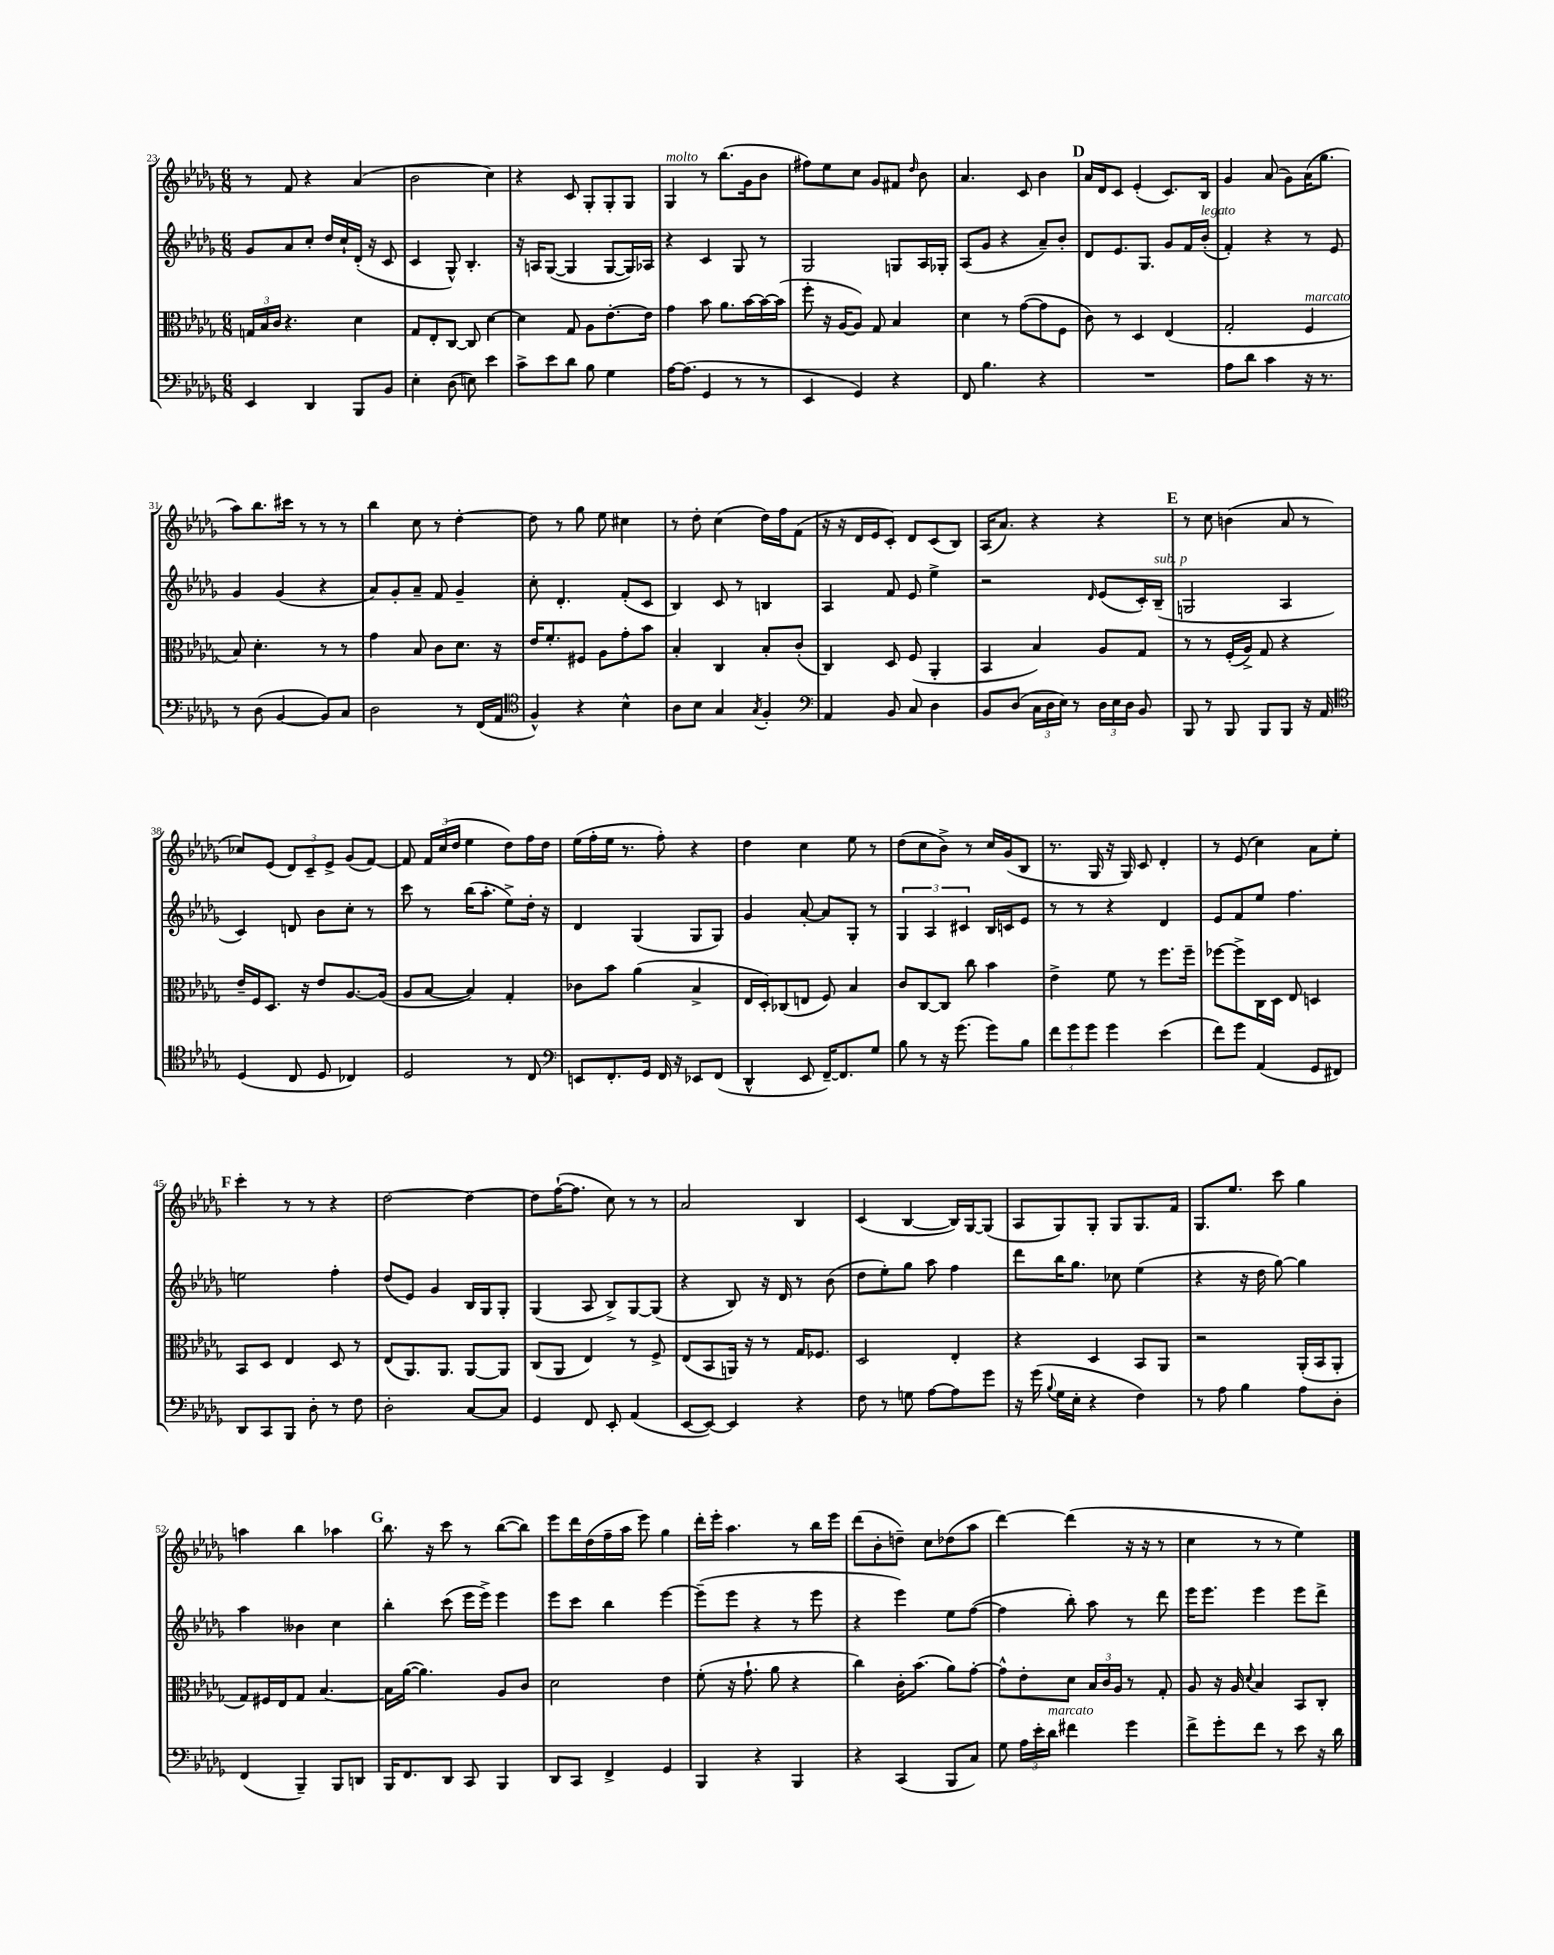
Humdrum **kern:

**kern	**kern	**kern	**kern
*staff4	*staff3	*staff2	*staff1
*clefF4	*clefC3	*clefG2	*clefG2
*k[b-e-a-d-g-]	*k[b-e-a-d-g-]	*k[b-e-a-d-g-]	*k[b-e-a-d-g-]
*M6/8	*M6/8	*M6/8	*M6/8
4EE-/	24G/LL	8g-/L	8r
.	24B-/	.	.
.	24c/JJ	.	.
.	4.r	8a-/	8f/
4DD-/	.	8cc'/J	4r
.	.	16dd-/LL	.
.	.	16cc`/	.
8BBB-/L	4d-\	(16d-'/JJ	(4a-/
.	.	16r	.
8BB-/J	.	8c/	.
=	=	=	=
4E-'\	8G-/L	4c/	2b-\
.	8E-'/	.	.
(8D-\	[8C/J	8G-^^/)	.
8E\)	8C/]	4.B-'/	.
4e-\	[4d-\	.	4cc\)
=	=	=	=
8c^\L	4d-\]	16r	4r
.	.	16A/LK	.
8e-\	.	([8G-/J	.
8d-\J	8G-/	4G-/]	8c/
8B-\	8A-\L	.	8G-'/L
4G-\	[8.e-'\	[8G-/L	8G-'/
.	.	16G-/]L)	8G-/J
.	16e-\]Jk	16A-/JJ	.
=	=	=	=
[16A-\LK	4g-\	4r	4G-/
(8.A-\]J	.	.	.
4GG-/	8b-\	4c/	8r
.	8.a-\L	.	(8.bb-\L
8r	.	8G-/	.
.	[16b-\L	.	16g-\k
8r	16b-\_	8r	8b-\J
.	(16b-\]JJ	.	.
=	=	=	=
4EE-/	8ff'\	2G-/	8ff#\L)
.	16r	.	8ee-\
.	[16A-/LK	.	.
4GG-/)	8A-/]J)	.	8cc\J
.	8G-/	.	8g-/L
4r	4B-/	8G/L	8f#/J
.	.	.	16qqdd-/
.	.	16A-/L	8b-\
.	.	16G-'/JJ	.
=	=	=	=
8FF/	4d-\	(8A-/L	4.a-/
4.B-\	.	8g-/J	.
.	8r	4r	.
.	([8g-\L	.	8c/
4r	8g-\]	8a-~/L)	4b-\
.	8F\J	8b-'/J	.
=	=	=	=
2.r	8c\)	8d-/L	16a-/LL
.	.	.	16d-/J
.	8r	8.e-/	8c/J
.	4D-/	.	(4e-'/
.	.	8.G-/J	.
.	(4E-/	8g-/L	8.c/L)
.	.	16f/L	.
.	.	(16b-'/JJ	16B-/Jk
=	=	=	=
8A-\L	2G-'/	4f'/)	4g-/
8d-\J	.	.	.
4c\	.	4r	(8a-/
.	.	.	8g-\L)
16r	4F/	8r	(16a-\K
8.r	.	.	8.gg-\J
.	.	8e-/	.
=	=	=	=
8r	8B-/)	4g-/	8aa-\L)
(8D-\	4.d-'\	.	8.bb-\
[4BB-/	.	(4g-/	.
.	.	.	16ccc#\Jk
.	.	.	8r
8BB-/]L)	8r	4r	8r
8C/J	8r	.	8r
=	=	=	=
2D-\	4g-\	8a-/L)	4bb-\
.	.	8g-'/	.
.	8B-/	8a-~/J	8cc\
.	8c\L	8f/	8r
8r	8.d-\J	4g-~/	[4dd-'\
(16FF/LL	.	.	.
16AA-/JJ	16r	.	.
=	=	=	=
*clefC4	*	*	*
4F^^/)	16e-/LK	8cc'\	8dd-\]
.	8.f'/	.	.
.	.	4.d-'/	8r
4r	8F#/J	.	8gg-\
.	8A-\L	.	8ee-\
4B-^^\	8g-'\	(8f'/L	4cc#\
.	8b-\J	8c/J	.
=	=	=	=
8A-\L	4B-'/	4B-/)	8r
8B-\J	.	.	8dd-'\
4G-/	4C/	8c/	(4cc\
.	.	8r	.
8qG-/	.	.	.
4F'/	8B-'/L	4B/	16dd-\LL)
.	.	.	16ff\J
.	(8c'/J	.	(8f\J
=	=	=	=
*clefF4	*	*	*
4AA-/	4C/)	4A-/	16r
.	.	.	16r
.	.	.	16d-/LL
.	.	.	16e-/J
8BB-/	8D-/	8f/	8c'/J)
8C/	(8F/	8e-/	8d-/L
4D-\	4AA-'/	4ee-^\	(8c/
.	.	.	8B-/J)
=	=	=	=
8BB-/L	4BB-/	2r	(16A-/LK
.	.	.	8.a-/J)
(8D-/J	.	.	.
24C\LL	4B-/)	.	4r
24D-\	.	.	.
24E-\JJ)	.	.	.
8r	.	.	.
.	.	16qqd-/	.
24D-\LL	8A-/L	(8e-/L	4r
24E-\	.	.	.
24D-\JJ	.	.	.
8BB-/	8G-/J	16c'/L)	.
.	.	(16B-~/JJ	.
=	=	=	=
8BBB-/	8r	2G/	8r
8r	8r	.	8cc\
8BBB-/	(16F'/LL	.	(4b\
.	16A-^/JJ)	.	.
8BBB-/L	8G-/	.	.
8BBB-/J	4r	4A-/	8a-/
16r	.	.	8r
16AA-/	.	.	.
=	=	=	=
*clefC4	*	*	*
(4D-/	16e-~/LL	4c/)	8cc-/L)
.	16F/J	.	.
.	8.D-/J	.	(8e-/J
8C/	.	8d/	12d-/L)
.	16r	.	.
.	.	.	12c~/
8D-/	8e-/L	8b-\L	.
.	.	.	12e-^/J
4C-/)	[8.A-/	8cc'\J	(8g-/L
.	.	8r	[8f/J)
.	(16A-/]Jk	.	.
=	=	=	=
2D-/	8A-/L	8ccc\	8f/]
.	[8B-/J	8r	24f/LL
.	.	.	(24cc/
.	.	.	24dd-/JJ
.	4B-/])	(16bb-\LK	4ee-\
.	.	8.aa-'\J	.
8r	4G-'/	8ee-^\L)	8dd-\L)
8C/	.	16dd-'\Jk	16ff\L
.	.	16r	16dd-\JJ
=	=	=	=
*clefF4	*	*	*
8EE/L	8c-\L	4d-/	(16ee-\LL
.	.	.	16ff'\
8.FF'/	8b-\J	.	16ee-\JJ
.	.	.	8.r
.	(4a-\	(4G-/	.
16GG-/Jk	.	.	.
16FF/	.	.	8ff'\)
16r	.	.	.
8EE-/L	4B-^/	8G-/L	4r
(8FF/J	.	8G-/J)	.
=	=	=	=
4DD-^^/	16E-/LL	4g-/	4dd-\
.	16D-'/J)	.	.
.	(8C-/	.	.
8EE-/	8E/J	[8a-'/	4cc\
[16FF~/LK)	8F/)	8a-/]L	.
8.FF/]	.	.	.
.	4B-/	8G-'/J	8ee-\
8G-/J	.	8r	8r
=	=	=	=
8B-\	8c/L	6G-/	(8dd-\L
8r	[8C/	.	8cc\
.	.	6A-/	.
16r	8C/]J	.	8b-^\J)
(8.g-\	.	.	.
.	.	6c#/	.
.	8cc\	.	8r
8g-\L)	4b-\	16B-/LL	16cc/LL
.	.	16c/J	(16g-/J
8B-\J	.	8e-/J	8B-/J
=	=	=	=
12f\L	4e-^\	8r	8.r
12g-\	.	.	.
.	.	8r	.
12g-\J	.	.	.
.	.	.	16G-/
4g-\	8f\	4r	16r
.	.	.	16G-/)
.	8r	.	8c/
(4e-\	8.ff\L	4d-/	4d-'/
.	16ff~\Jk	.	.
=	=	=	=
8f\L)	[8ff-\L	8e-/L	8r
8g-\J	8ff-^\]	8f/	(8e-/
(4AA-/	16C\L	8ee-/J	4cc\)
.	16D-\JJ	.	.
.	8E-/	4.ff\	.
8GG-/L	4D/	.	8a-\L
8FF#/J)	.	.	8ee-'\J
=	=	=	=
8DD-/L	8BB-/L	2ee\	4ccc'\
8CC/	8D-/J	.	.
8BBB-/J	4E-/	.	8r
8D-'\	.	.	8r
8r	8D-/	4ff'\	4r
8F\	8r	.	.
=	=	=	=
2D-'\	(8E-/L	(8dd-/L	[2dd-\
.	8.AA-/)	8e-/J)	.
.	.	4g-/	.
.	8.AA-/J	.	.
[8C/L	[8AA-/L	16B-/LL	4dd-\_
.	.	16G-/J	.
8C/]J	8AA-/]J	8G-'/J	.
=	=	=	=
4GG-/	(8C/L	(4G-/	8dd-\]L
.	8AA-/J	.	([16ff`\K
.	.	.	8.ff\]J
8FF/	4E-/)	8A-/	.
8EE-'/	.	8B-^/L)	8cc\)
(4AA-/	8r	[8G-/	8r
.	8F^/	(8G-/]J	8r
=	=	=	=
[8EE-/L	(8E-/L	4r	2a-/
8EE-/_J)	8BB-/	.	.
4EE-/]	16AA/Jk)	8B-/)	.
.	16r	.	.
.	8r	16r	.
.	.	16d-/	.
4r	16G-/LK	8r	4B-/
.	8.F-/J	.	.
.	.	(8b-\	.
=	=	=	=
8F\	2D-/	8dd-\L	(4c/
8r	.	8ee-'\)	.
8G\	.	8gg-\J	[4B-/
[8A-\L	.	8aa-\	.
8A-\]	4E-'/	4ff\	16B-/]LL)
.	.	.	[16G-/J
8g-\J	.	.	(8G-/]J
=	=	=	=
16r	4r	8ddd-\L	8A-/L
(16g-\	.	.	.
8qqB-/	.	.	.
16G-\LL	.	16bb-\K	8G-/)
16E-'\JJ	.	8.gg-\J	.
4r	4D-/	.	8G-'/J
.	.	8cc-\	8G-/L
4F\)	8BB-/L	(4ee-\	8.G-/
.	8AA-/J	.	.
.	.	.	16f/Jk
=	=	=	=
8r	2r	4r	8.G-/L
8A-\	.	.	.
.	.	.	8.ee-/J
4B-\	.	16r	.
.	.	16dd-\	.
.	.	[8gg-\)	8ccc\
8A-\L	(16AA-'/LL	4gg-\]	4gg-\
.	16BB-/J	.	.
8D-'\J	8AA-'/J	.	.
=	=	=	=
(4FF/	8G-/L)	4aa-\	4aa\
.	16F#/L	.	.
.	16E-/J	.	.
4BBB-~/)	8G-/J	4b--\	4bb-\
.	[4.B-/	.	.
8BBB-/L	.	4cc\	4aa-\
8DD/J	.	.	.
=	=	=	=
16BBB-/LK	16B-\]LL	4bb-'\	8.bb-\
8.FF/	([16a-\JJ	.	.
.	4.a-\])	.	.
.	.	.	16r
8DD-/J	.	(8ccc\	8ccc\
8CC/	.	16eee-\LL	8r
.	.	16eee-^\JJ)	.
4BBB-/	8A-/L	4eee-\	([8bb-\L
.	8c/J	.	8bb-\]J)
=	=	=	=
8DD-/L	2d-\	8eee-\L	8eee-\L
8CC/J	.	8ccc\J	16ddd-\L
.	.	.	(16dd-\
4FF^/	.	4bb-\	16ff~\
.	.	.	16aa-\JJ
.	.	.	8eee-\)
4GG-/	4e-\	[4eee-\	4gg-\
=	=	=	=
4BBB-/	(8f'\	(8eee-~\]L	16ddd-'\LL
.	.	.	16eee-'\JJ
.	16r	8eee-\J	4.aa-\
.	8.g-`\	.	.
4r	.	4r	.
.	8a-\	.	.
4BBB-/	4r	8r	8r
.	.	8eee-\	16bb-\LL
.	.	.	16eee-\JJ
=	=	=	=
4r	4cc\)	4r	(8ddd-\L
.	.	.	8b-'\
(4CC/	16c'\LK	4eee-\)	8dd~\J)
.	(8.b-\J	.	.
.	.	.	8cc\L
8BBB-/L	8a-\L)	8ee-\L	(8dd-\
8C/J)	[8g-'\J	([8ff\J	8aa-\J
=	=	=	=
8G-\	8g-^^\]L	4ff\]	[4ddd-\)
24A-\LL	8e-'\	.	.
24e-'\	.	.	.
24d-\JJ	.	.	.
4f#\	8d-\J	8bb-'\)	(4ddd-\]
.	24B-/LL	8aa-\	.
.	24c/	.	.
.	24A-/JJ	.	.
4g-\	8r	8r	16r
.	.	.	16r
.	8G-'/	8ddd-\	8r
=	=	=	=
8f^\L	8A-/	16eee-\LK	4cc\
.	.	8.eee-\J	.
8g-'\	16r	.	.
.	16A-/	.	.
.	8qqd-/	.	.
8f\J	4B-/	4eee-\	8r
8r	.	.	8r
8e-\	8BB-/L	8eee-\L	4ee-\)
16r	8C'/J	8ddd-^\J	.
16d-\	.	.	.
==	==	==	==
*-	*-	*-	*-
